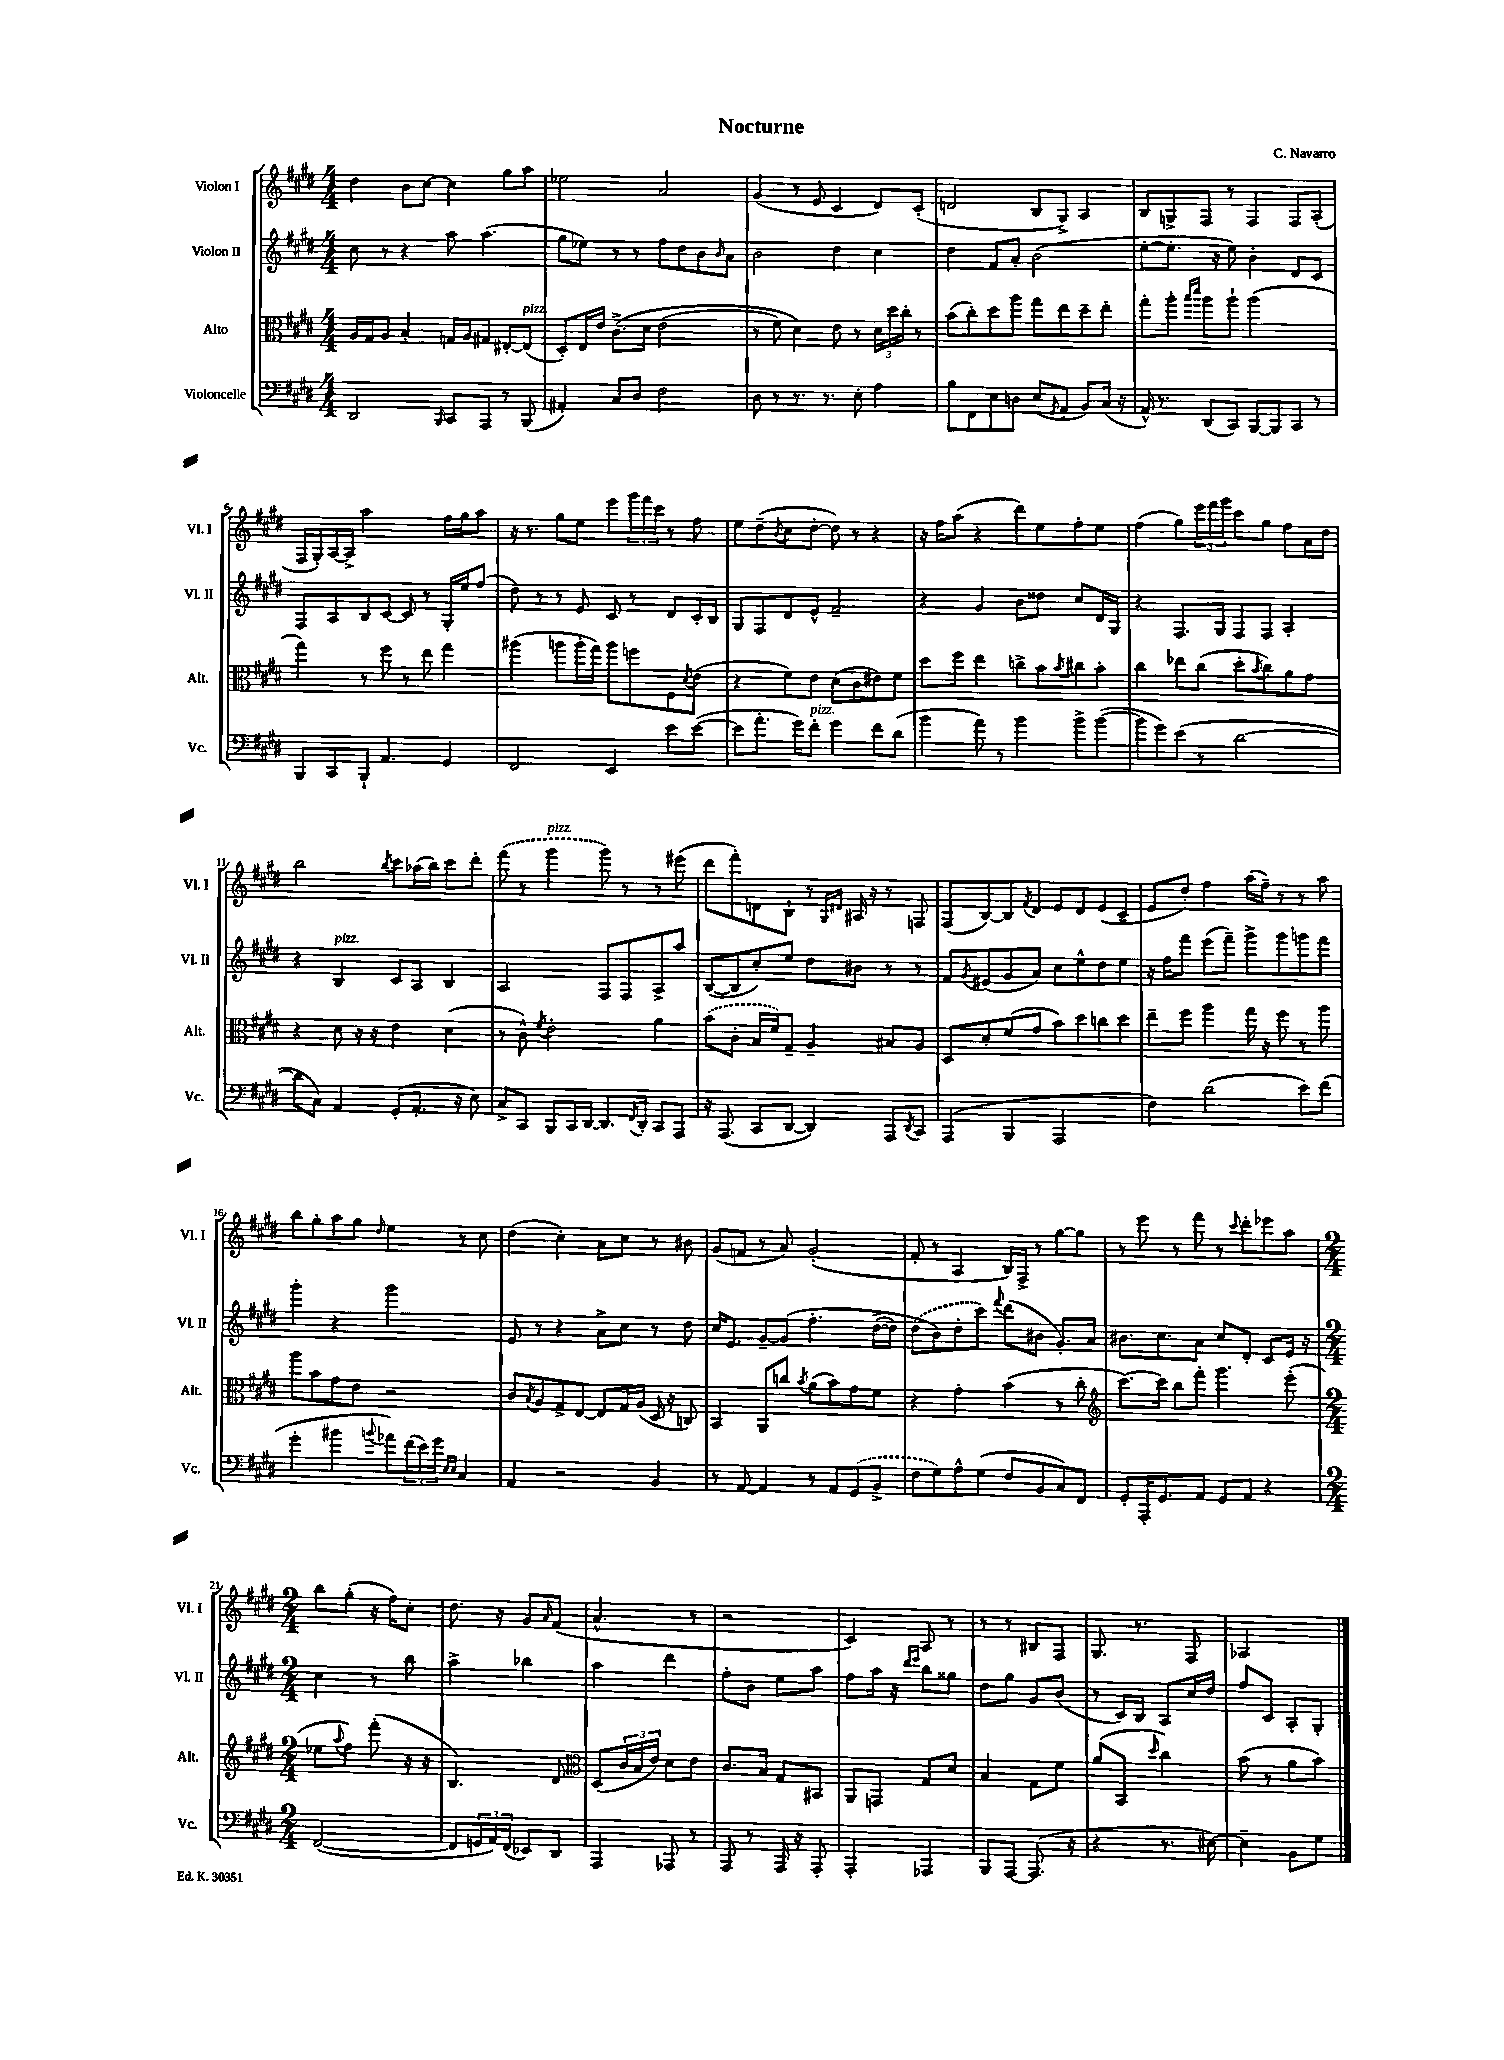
\header { title = "Nocturne" composer = "C. Navarro" }
<<
\new StaffGroup <<
\new Staff = "s0" \with { instrumentName = "Violon I" shortInstrumentName = "Vl. I" } {
    \clef treble \key e \major \numericTimeSignature \time 4/4
    dis''4 b'8 cis''8~ cis''4 gis''8 a''8 |
    ees''2 a'2 |
    gis'4( r8 e'8 cis'4 dis'8) cis'8-.( |
    d'2 b8 gis8->) a4 |
    b8 g8-> fis8 r8 fis4 fis8 a8-.( |
    fis16 gis16-.) a16~ a16-> a''2 fis''16 gis''16 a''8 |
    r16 r8. gis''8 e''8 e'''8 \tuplet 3/2 { gis'''16 fis'''16 cis'''16 } r8 fis''8 |
    e''8 dis''8--( \acciaccatura { b'8 } cis''8 dis''8~-. dis''8) r8 r4 |
    r16 fis''16 a''8( r4 dis'''8) e''8 fis''8-. e''8 |
    fis''4( gis''8) \tuplet 3/2 { e'''16 fis'''16 gis'''16 } cis'''8 gis''8 fis''8 a'16 dis''16 |
    b''2 \acciaccatura { b''8 } cis'''8 aes''16( b''16) cis'''8 dis'''8-. |
    \once \slurDashed fis'''8( r8 gis'''4^\markup { \italic "pizz." } gis'''8) r8 r8 eis'''8( |
    dis'''8 fis'''8-.) d'8 b8-! r8 \grace { gis16 dis'16 } ais16 r16 r8 f8 |
    fis8( b8~) b8 \acciaccatura { fis'8 } dis'8 e'8 dis'8 e'8( cis'8-- |
    e'8 dis''8-.) fis''4 a''16( fis''16--) r8 r8 a''8 |
    b''8 gis''8-. a''8 gis''8 \grace { dis''16 } e''4 r8 cis''8 |
    dis''4( cis''4-.) a'8 cis''8 r8 bis'8 |
    gis'8( f'8 r8 a'8) gis'2-.( |
    fis'8-. r8 a4 b16) fis16-> r8 gis''8~ gis''8 |
    r8 e'''8 r8 fis'''8 r8 \appoggiatura { cis'''8 } dis'''8-. ees'''8 a''8 |
    \numericTimeSignature \time 2/4 b''8 gis''8-.( r16 fis''16) cis''8-. |
    dis''8. r16 gis'8 \grace { a'16 } fis'8( |
    a'4.-^ r8 |
    r2 |
    cis'4) a8 r8 |
    r8 r8 bis8 fis8 |
    gis8. r8. fis8 |
    aes2 \bar "|." |
}
\new Staff = "s1" \with { instrumentName = "Violon II" shortInstrumentName = "Vl. II" } {
    \clef treble \key e \major \numericTimeSignature \time 4/4
    cis''8 r8 r4 a''8 a''4.( |
    gis''8 ees''8) r8 r8 fis''8 dis''8 b'8 \grace { b'16 } a'8 |
    b'2 dis''4 cis''4 |
    dis''4 fis'8 a'8-. b'2( |
    e''8~-. e''8.-. r16 e''8) b'4-. dis'8 cis'8 |
    fis8 a8 b8 cis'8~ cis'8 r8 gis16-. e''16 fis''8( |
    dis''8) r8 r8 e'8 cis'8 r8 dis'8 cis'16-. b16 |
    gis8 fis8 dis'8 e'8-^ fis'2-- |
    r4 gis'4 b'8 disis''8 cis''8 dis'16 gis16 |
    r4 fis8. gis16 fis8 fis8 a4-. |
    r4 b4^\markup { \italic "pizz." } cis'8 a8 b4 |
    a2 fis8 fis8 a8-> a''8 |
    b8~( b8 cis''8-.) e''8 dis''8 bis'8 r8 r8 |
    fis'8 \acciaccatura { gis'8 } eis'8( gis'8 a'8) cis''8 e''8-^ dis''8 e''8 |
    r16 fis''16 fis'''8 e'''8( fis'''8--) gis'''8-> gis'''8 g'''8 fis'''8 |
    gis'''4-. r4 gis'''2 |
    e'8 r8 r4 a'8-> cis''8 r8 dis''8 |
    cis''16 e'8. gis'8~-- gis'8\( fis''4.-. dis''16~->( dis''16) |
    \once \slurDashed dis''8( b'8\) dis''8-. cis'''8) \appoggiatura { fis'''8 } dis'''8( bis'8 gis'8.-.) a'16 |
    bis'8. cis''8. a'8 cis''8 dis'8-. cis'8 e'16 r16 |
    \numericTimeSignature \time 2/4 cis''4 r8 b''8 |
    a''4-> bes''4 |
    a''4 dis'''4 |
    fis''8-. b'8 e''8 a''8 |
    fis''8 a''16 r16 \grace { dis'''16 e'''16 } b''8 gisis''8 |
    dis''8 gis''8 gis'8 b'8( |
    r8 cis'16) b16 a8 cis''16 dis''16 |
    fis''8 cis'8 a8-. gis8-. \bar "|." |
}
\new Staff = "s2" \with { instrumentName = "Alto" shortInstrumentName = "Alt." } {
    \clef alto \key e \major \numericTimeSignature \time 4/4
    a16 gis16 a8 b4-. g16 a16 gis8 eis8~-. eis8^\markup { \italic "pizz." }( |
    dis8-.) e16 e'16 cis'8.->\( dis'16 e'2( |
    r8 fis'8) dis'4\) e'8 r8 \tuplet 3/2 { dis'16 dis''16 cis''16-. } r8 |
    b'8( cis''8-.) dis''8 a''8 gis''8 e''8 dis''8-- e''8-. |
    gis''8-. a''8-. \grace { b''16 dis'''16 } a''8 a''8-! a''2( |
    gis''4) r8 fis''8 r8 e''8 gis''4 |
    ais''4( a''8 a''16-. gis''16) a''8 f''8 fis8 \acciaccatura { dis'8 } e'8( |
    r4 fis'8) e'8 dis'8( cis'8 eis'8) fis'8 |
    dis''8 fis''8 e''4 c''8-> b'8 \acciaccatura { b'8 } cis''8 b'8-. |
    cis''4 ees''8 cis''8( dis''8-. \acciaccatura { b'8 } cis''8) a'8 gis'8 |
    r4 dis'8 r16 r16 e'4 dis'4( |
    r8 cis'8-^) \acciaccatura { fis'8 } e'2-. a'4 |
    \once \slurDashed b'8( cis'8-. b16 fis'16) gis8-- a4-- bis8 a8 |
    dis8 dis'8-. fis'8( gis'8 b'8) dis''8 c''8 dis''8 |
    e''8-- fis''8 a''4 gis''16 r16 fis''8 r8 a''8 |
    a''8 b'8 gis'8 e'8 r2 |
    cis'8 \acciaccatura { b8 } a8 gis8-> e8~ e8 gis16 a16( dis16 r16 c8) |
    b,4 a,8 c''8 \acciaccatura { b'8 } a'8( b'8) gis'8 fis'8 |
    r4 gis'4-. b'4( r8 cis''8-. |
    \clef treble cis'''8.~) cis'''16 b''8 fis'''8-. gis'''4. e'''8-.( |
    \numericTimeSignature \time 2/4 ees''8 \appoggiatura { a''8 } fis''8) fis'''8-.( r16 r16 |
    b4.) dis'8 |
    \clef alto dis8( \tuplet 3/2 { cis'16 b16 e'16) } dis'8 e'8 |
    cis'8. b16 gis8 bis,8 |
    a,8 g,8 gis8 dis'8 |
    b4 gis8 fis'8 |
    a'8( b,8 \grace { dis''16 } cis''4) |
    b'8( r8 a'8 b'8) \bar "|." |
}
\new Staff = "s3" \with { instrumentName = "Violoncelle" shortInstrumentName = "Vc." } {
    \clef bass \key e \major \numericTimeSignature \time 4/4
    dis,2 \grace { b,,16 } cis,8 a,,8 r8 b,,8( |
    ais,4-.) cis8 dis8 fis2 |
    dis8 r8 r8. r8. e8-. a4 |
    b8 fis,8 e8 d8 e8( \acciaccatura { gis,8 } a,8 b,8) cis16( r16 |
    a,16-^) r8. dis,8( cis,8) b,,8~ b,,8 cis,8 r8 |
    b,,8 cis,8 b,,8-! a,4. gis,4 |
    fis,2 e,4 e'8 e'8~( |
    e'8 a'8.-. gis'16) fis'8-.^\markup { \italic "pizz." } gis'4 fis'8 dis'8( |
    b'4 a'8) r8 b'4 b'8-> b'8~( |
    b'8 gis'8) e'8( r8 dis'2~ |
    dis'8 cis8) a,4 gis,8-.( a,8.-. r16 e8) |
    cis8-> cis,8 b,,8 cis,16 dis,16~ dis,8. \acciaccatura { fis,8 } dis,16-. cis,8 a,,8 |
    r16 a,,8.( cis,8 dis,8~ dis,4) a,,8 \acciaccatura { dis,8 } cis,8 |
    a,,4( b,,4 a,,2 |
    fis4) dis'2( e'8) fis'8( |
    gis'4-. bis'4 \appoggiatura { b'8 } aes'8) \tuplet 3/2 { fis'16( e'16) gis'16 } \grace { e16 e16 } cis4 |
    a,4 r2 b,4 |
    r8 a,8~ a,4 r8 a,8 \once \slurDashed gis,8( b,8-> |
    fis8 gis8) a8-^ gis8( fis8 b,8 cis8) fis,8 |
    gis,8-. a,,16-. gis,8. a,8 gis,8 a,8 r4 |
    \numericTimeSignature \time 2/4 fis,2~( |
    fis,8 \tuplet 3/2 { g,16 a,16) fis,16( } ees,8) dis,8 |
    a,,4 aes,,8 r8 |
    a,,8 r8 a,,16 r16 a,,8-. |
    a,,4-. aes,,4 |
    b,,8 a,,8~ a,,8.( r16 |
    r4 r8. eis16~) |
    eis4-- b,8 gis8 \bar "|." |
}
>>
>>
